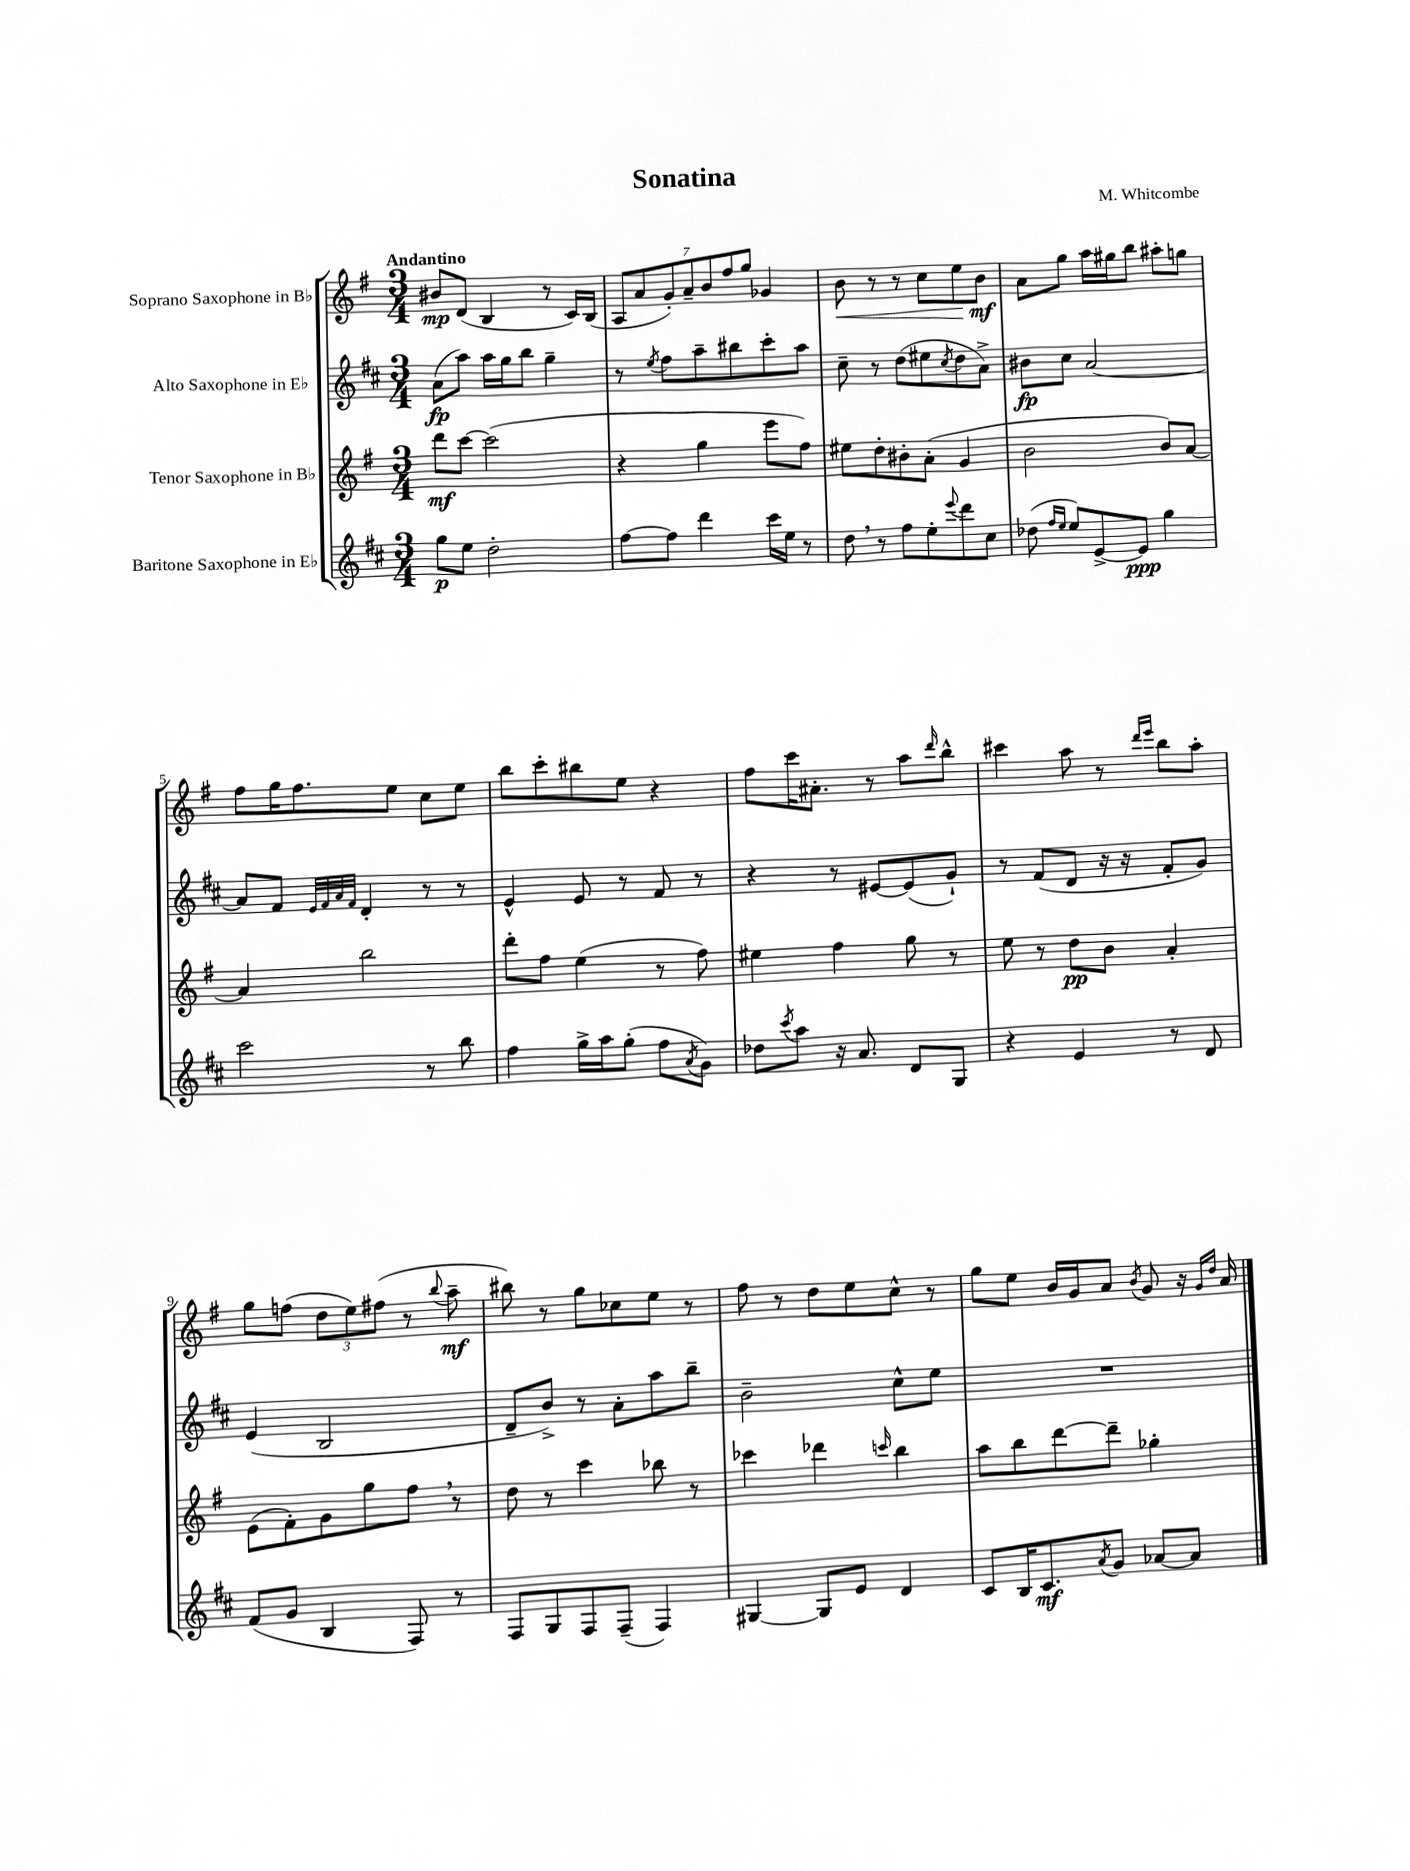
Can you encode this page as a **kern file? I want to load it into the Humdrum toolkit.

**kern	**kern	**kern	**kern
*staff4	*staff3	*staff2	*staff1
*clefG2	*clefG2	*clefG2	*clefG2
*k[f#c#]	*k[f#]	*k[f#c#]	*k[f#]
*M3/4	*M3/4	*M3/4	*M3/4
8gg	8ddd	(8a	8b#
8ee	[8ccc	8aa)	(8d
2dd'	(2ccc]	16aa	4B
.	.	16gg	.
.	.	8bb	.
.	.	4gg~	8r
.	.	.	16c)
.	.	.	(16B
=	=	=	=
[8ff#	4r	8r	14A
.	.	.	14a
.	.	8qee	.
8ff#]	.	8ff#	.
.	.	.	14g')
.	.	.	14a~
4ddd	4gg	8aa~	.
.	.	.	14b
.	.	.	14ff#
.	.	8bb#	.
.	.	.	14gg
16ccc#	8eee	8ccc#'	4g-
16ee	.	.	.
8r	8ff#)	8aa	.
=	=	=	=
8dd	8ee#	8cc#~	8b
8r	8dd'	8r	8r
8ff#	8b#'	(8dd	8r
8ee'	(8a'	8ee#	8cc
8qqeee	.	8qcc#	.
8ddd	4g	8dd	8ee
8cc#	.	8a^)	8b
=	=	=	=
(8dd-	2b	8b#	8a
16qqff#	.	.	.
16qqee	.	.	.
8ee)	.	8cc#	8gg
[8e^	.	[2a	16aa
.	.	.	16gg#
8e]	.	.	8bb
4gg	8b)	.	8aa#'
.	[8a	.	8gg
=	=	=	=
2ccc#	4a]	8a]	8ff#
.	.	8f#	16gg
.	.	.	8.ff#
.	.	32qqe	.
.	.	32qqf#	.
.	.	32qqa	.
.	.	32qqf#	.
.	2bb	4d'	.
.	.	.	8ee
8r	.	8r	8cc
8bb	.	8r	8ee
=	=	=	=
4ff#	8ddd'	4e^^	8bb
.	8ff#	.	8ccc'
16gg^	(4ee	8e	8bb#
16aa	.	.	.
(8gg'	.	8r	8ee
8ff#	8r	8f#	4r
8qa	.	.	.
8g)	8ff#)	8r	.
=	=	=	=
8dd-	4ee#	4r	8ff#
8qccc#	.	.	.
8aa	.	.	16ccc
.	.	.	8.a#'
16r	4ff#	8r	.
8.a	.	.	.
.	.	[8e#	8r
8d	8gg	(8e#]	8aa
.	.	.	16qqddd
8G	8r	8g`)	8bb^^
=	=	=	=
4r	8ee	8r	4ccc#
.	8r	(8f#	.
4e	8dd	8d	8aa
.	8b	16r	8r
.	.	16r	.
.	.	.	16qqddd
.	.	.	16qqeee
8r	4a'	8f#'	8bb
8d	.	8g)	8aa'
=	=	=	=
(8f#	(8e	(4e	8gg
8g	8f#')	.	(8ff
4B	8g	2B	12dd
.	.	.	12ee)
.	8gg	.	.
.	.	.	(12ff#
8F#)	8ff#	.	8r
.	.	.	8qqbb
8r	8r	.	8aa~
=	=	=	=
8F#	8dd	8d~	8bb#)
8G	8r	8b^)	8r
8F#	4ccc	8r	8gg
(8F#~	.	8a'	8cc-
4F#)	8bb-	8aa	8ee
.	8r	8bb~	8r
=	=	=	=
[4G#	4ccc-	2b~	8ff#
.	.	.	8r
8G#]	4ddd-	.	8dd
8e	.	.	8ee
.	16qqccc	.	.
4d	4bb	8cc#^^	8cc^^
.	.	8ee	8r
=	=	=	=
8c#	8aa	2.r	8gg
16B	8bb	.	8ee
8.c#	.	.	.
.	[8ddd	.	16b
.	.	.	16g
8qa	.	.	.
8g	8ddd~]	.	8a
.	.	.	8qb
[8a-	4gg-'	.	8g
8a-]	.	.	16r
.	.	.	16qqg
.	.	.	16qqdd
.	.	.	16a
==	==	==	==
*-	*-	*-	*-
